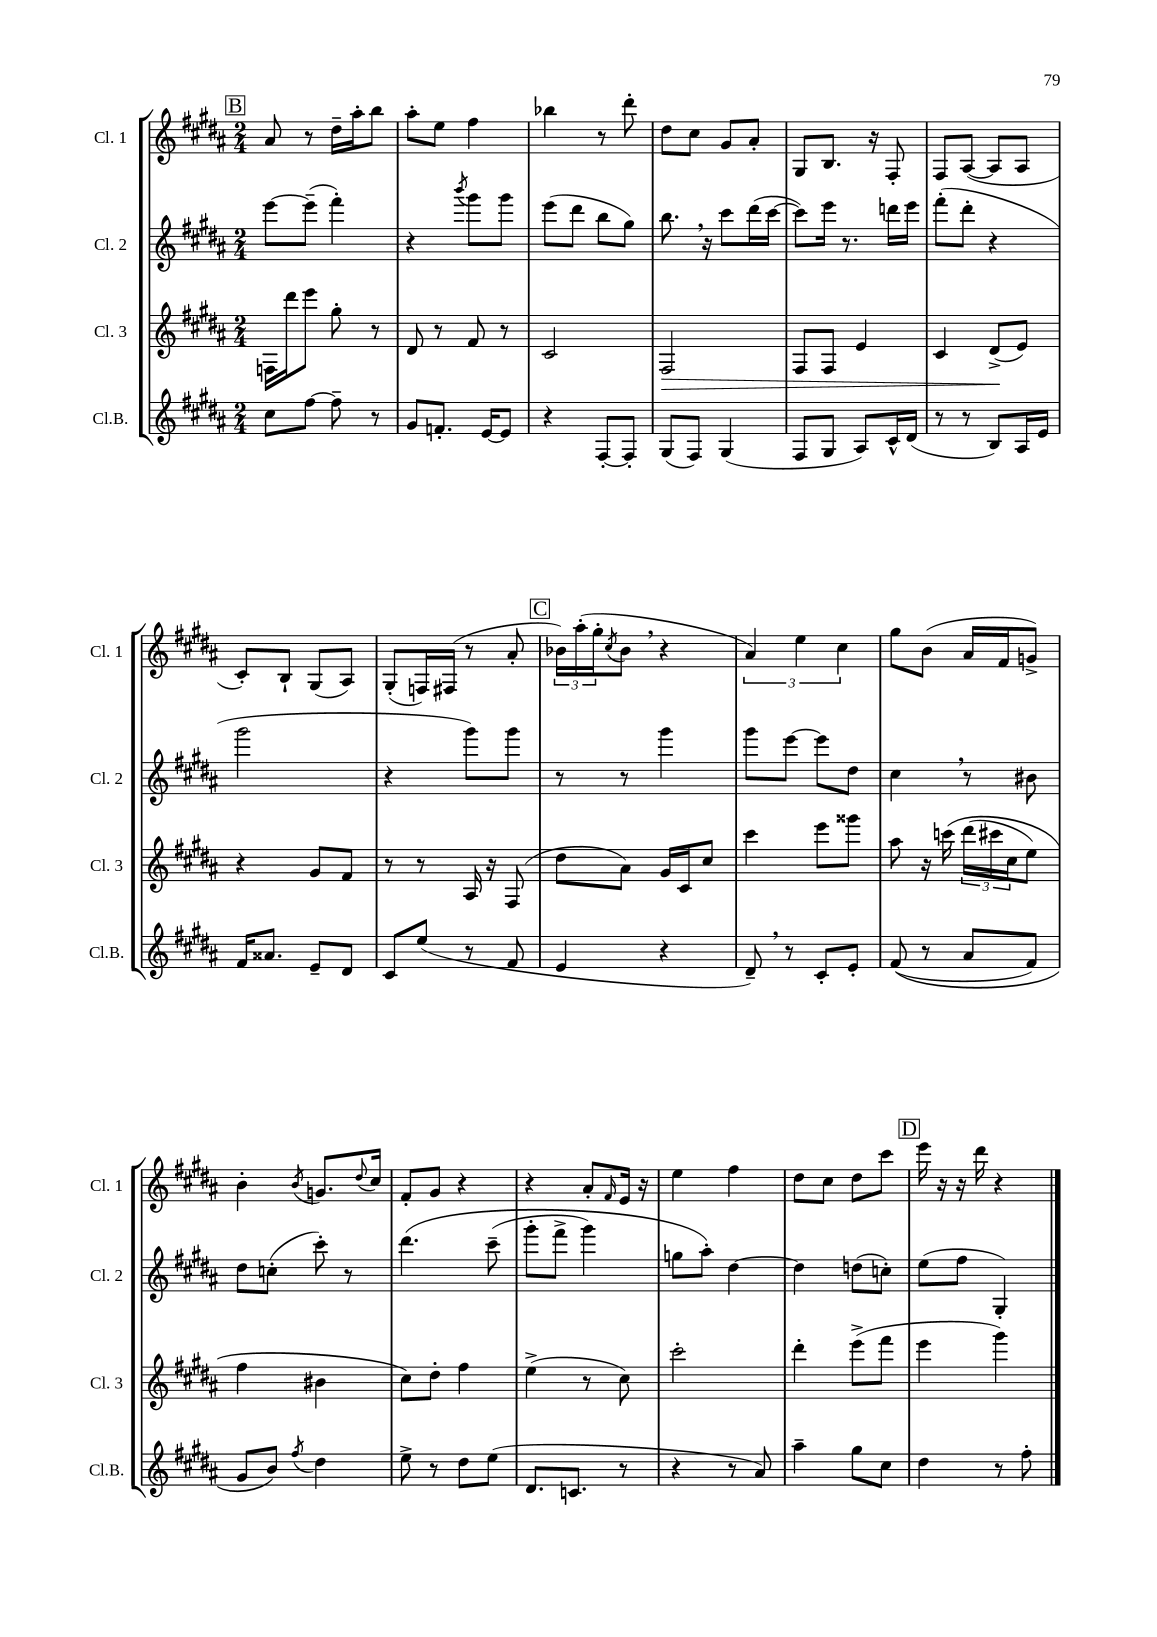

**kern	**kern	**dynam	**kern	**kern
*part4	*part3	*part3	*part2	*part1
*staff4	*staff3	*staff3	*staff2	*staff1
*I"Cl.B.	*I"Cl. 3	*	*I"Cl. 2	*I"Cl. 1
*I'Cl.B.	*I'Cl. 3	*	*I'Cl. 2	*I'Cl. 1
*clefG2	*clefG2	*	*clefG2	*clefG2
*k[f#c#g#d#a#]	*k[f#c#g#d#a#]	*	*k[f#c#g#d#a#]	*k[f#c#g#d#a#]
*M2/4	*M2/4	*	*M2/4	*M2/4
!!LO:REH:place=s1:t=B
=106	=106	=106	=106	=106
8cc#\L	16Fn\LL	.	[8eee\L	8a#/
.	16ddd#\J	.	.	.
[8ff#\J	8eee\J	.	(8eee~\J]	8r
8ff#~\]	8gg#'\	.	4fff#'\)	16dd#~\LL
.	.	.	.	16aa#'\J
8r	8r	.	.	8bb\J
=107	=107	=107	=107	=107
8g#/L	8d#/	.	4r	8aa#'\L
8.fn'/J	8r	.	.	8ee\J
.	.	.	8qbbb/	.
.	8f#/	.	8ggg#\L	4ff#\
[16e/KL	.	.	.	.
8e/J]	8r	.	8ggg#\J	.
=108	=108	=108	=108	=108
4r	2c#/	.	(8eee\L	4bb-X\
.	.	.	8ddd#\J	.
[8F#'/L	.	.	8bb\L	8r
8F#'/J]	.	.	8gg#\J)	8ddd#'\
=109	=109	=109	=109	=109
!	!	!LO:HP:b	!	!
(8G#/L	2F#/	>	8.bb,\	8dd#\L
8F#/J)	.	.	.	8cc#\J
.	.	.	16r	.
(4G#/	.	.	8ccc#\L	8g#/L
.	.	.	(16ddd#\L	8a#'/J
.	.	.	[16ccc#\JJ	.
=110	=110	=110	=110	=110
8F#/L	8F#/L	.	8ccc#\L])	8G#/L
8G#/J	8F#/J	.	16eee\Jk	8.B/J
.	.	.	8.r	.
8A#/L)	4e/	.	.	.
.	.	.	.	16r
16c#^^/L	.	.	16dddn\LL	8F#'/
(16d#/JJ	.	.	16eee\JJ	.
=111	=111	=111	=111	=111
8r	4c#/	.	(8fff#'\L	8F#/L
8r	.	.	8ddd#'\J	([8A#/J
8B/L)	(8d#^/L	.	4r	8A#/L]
16A#/L	8e/J)	]	.	8A#/J
16e/JJ	.	.	.	.
!!LO:LB:g=z
=112	=112	=112	=112	=112
16f#/KL	4r	.	2ggg#\	8c#'/L)
8.a##X/J	.	.	.	.
.	.	.	.	8B`/J
8e~/L	8g#/L	.	.	(8G#/L
8d#/J	8f#/J	.	.	8A#/J)
=113	=113	=113	=113	=113
8c#/L	8r	.	4r	(8G#'/L
(8ee/J	8r	.	.	16Fn/L)
.	.	.	.	(16F#X/JJ
8r	16A#/	.	8ggg#\L)	8r
.	16r	.	.	.
8f#/	(8F#/	.	8ggg#\J	8a#'/
!!LO:REH:place=s1:t=C
=114	=114	=114	=114	=114
4e/	8dd#\L	.	8r	24b-X\LL)
.	.	.	.	(24aa#'\
.	.	.	.	24gg#'\J
.	.	.	.	8qcc#/
.	8a#\J)	.	8r	8b-,\J
4r	16g#/LL	.	4ggg#\	4r
.	16c#/J	.	.	.
.	8cc#/J	.	.	.
=115	=115	=115	=115	=115
8d#~,/)	4ccc#\	.	8ggg#\L	6a#/)
8r	.	.	[8eee\J	.
.	.	.	.	6ee\
8c#'/L	8eee\L	.	8eee\L]	.
.	.	.	.	6cc#\
8e'/J	8ggg##X\J	.	8dd#\J	.
=116	=116	=116	=116	=116
((8f#/	8aa#\	.	4cc#,\	8gg#\L
8r	16r	.	.	(8b\J
.	(16cccn\	.	.	.
8a#/L	(24ddd#\LL	.	8r	16a#/LL
.	24ccc#X\	.	.	.
.	.	.	.	16f#/J
.	24cc#\J	.	.	.
8f#/J)	8ee\J)	.	8b#X\	8gn^/J)
!!LO:LB:g=z
=117	=117	=117	=117	=117
8g#/L	4ff#\	.	8dd#\L	4b'\
8b/J)	.	.	(8ccn'\J	.
8qff#/	.	.	.	8qb/
4dd#\	4b#X\	.	8ccc#'\)	8.gn/L
.	.	.	8r	.
.	.	.	.	8qqdd#/
.	.	.	.	16cc#/Jk
=118	=118	=118	=118	=118
8ee^\	8cc#\L)	.	(4.ddd#\	8f#'/L
8r	8dd#'\J	.	.	8g#/J
8dd#\L	4ff#\	.	.	4r
(8ee\J	.	.	(8ccc#~\	.
=119	=119	=119	=119	=119
8.d#/L	(4ee^\	.	8ggg#'\L	4r
.	.	.	8fff#^\J	.
8.cn/J	.	.	.	.
.	8r	.	4ggg#\)	8a#'/L
.	.	.	.	16qqf#/
8r	8cc#\)	.	.	16e/Jk
.	.	.	.	16r
=120	=120	=120	=120	=120
4r	2ccc#'\	.	8ggn\L	4ee\
.	.	.	8aa#'\J)	.
8r	.	.	[4dd#\	4ff#\
8a#/)	.	.	.	.
=121	=121	=121	=121	=121
4aa#~\	4ddd#'\	.	4dd#\]	8dd#\L
.	.	.	.	8cc#\J
8gg#\L	(8eee^\L	.	(8ddn\L	8dd#\L
8cc#\J	8fff#\J	.	8ccn'\J)	8ccc#\J
!!LO:REH:place=s1:t=D
=122	=122	=122	=122	=122
4dd#\	4eee\	.	(8ee\L	16eee\
.	.	.	.	16r
.	.	.	8ff#\J	16r
.	.	.	.	16ddd#\
8r	4ggg#\)	.	4G#'/)	4r
8ff#'\	.	.	.	.
==	==	==	==	==
*-	*-	*-	*-	*-
